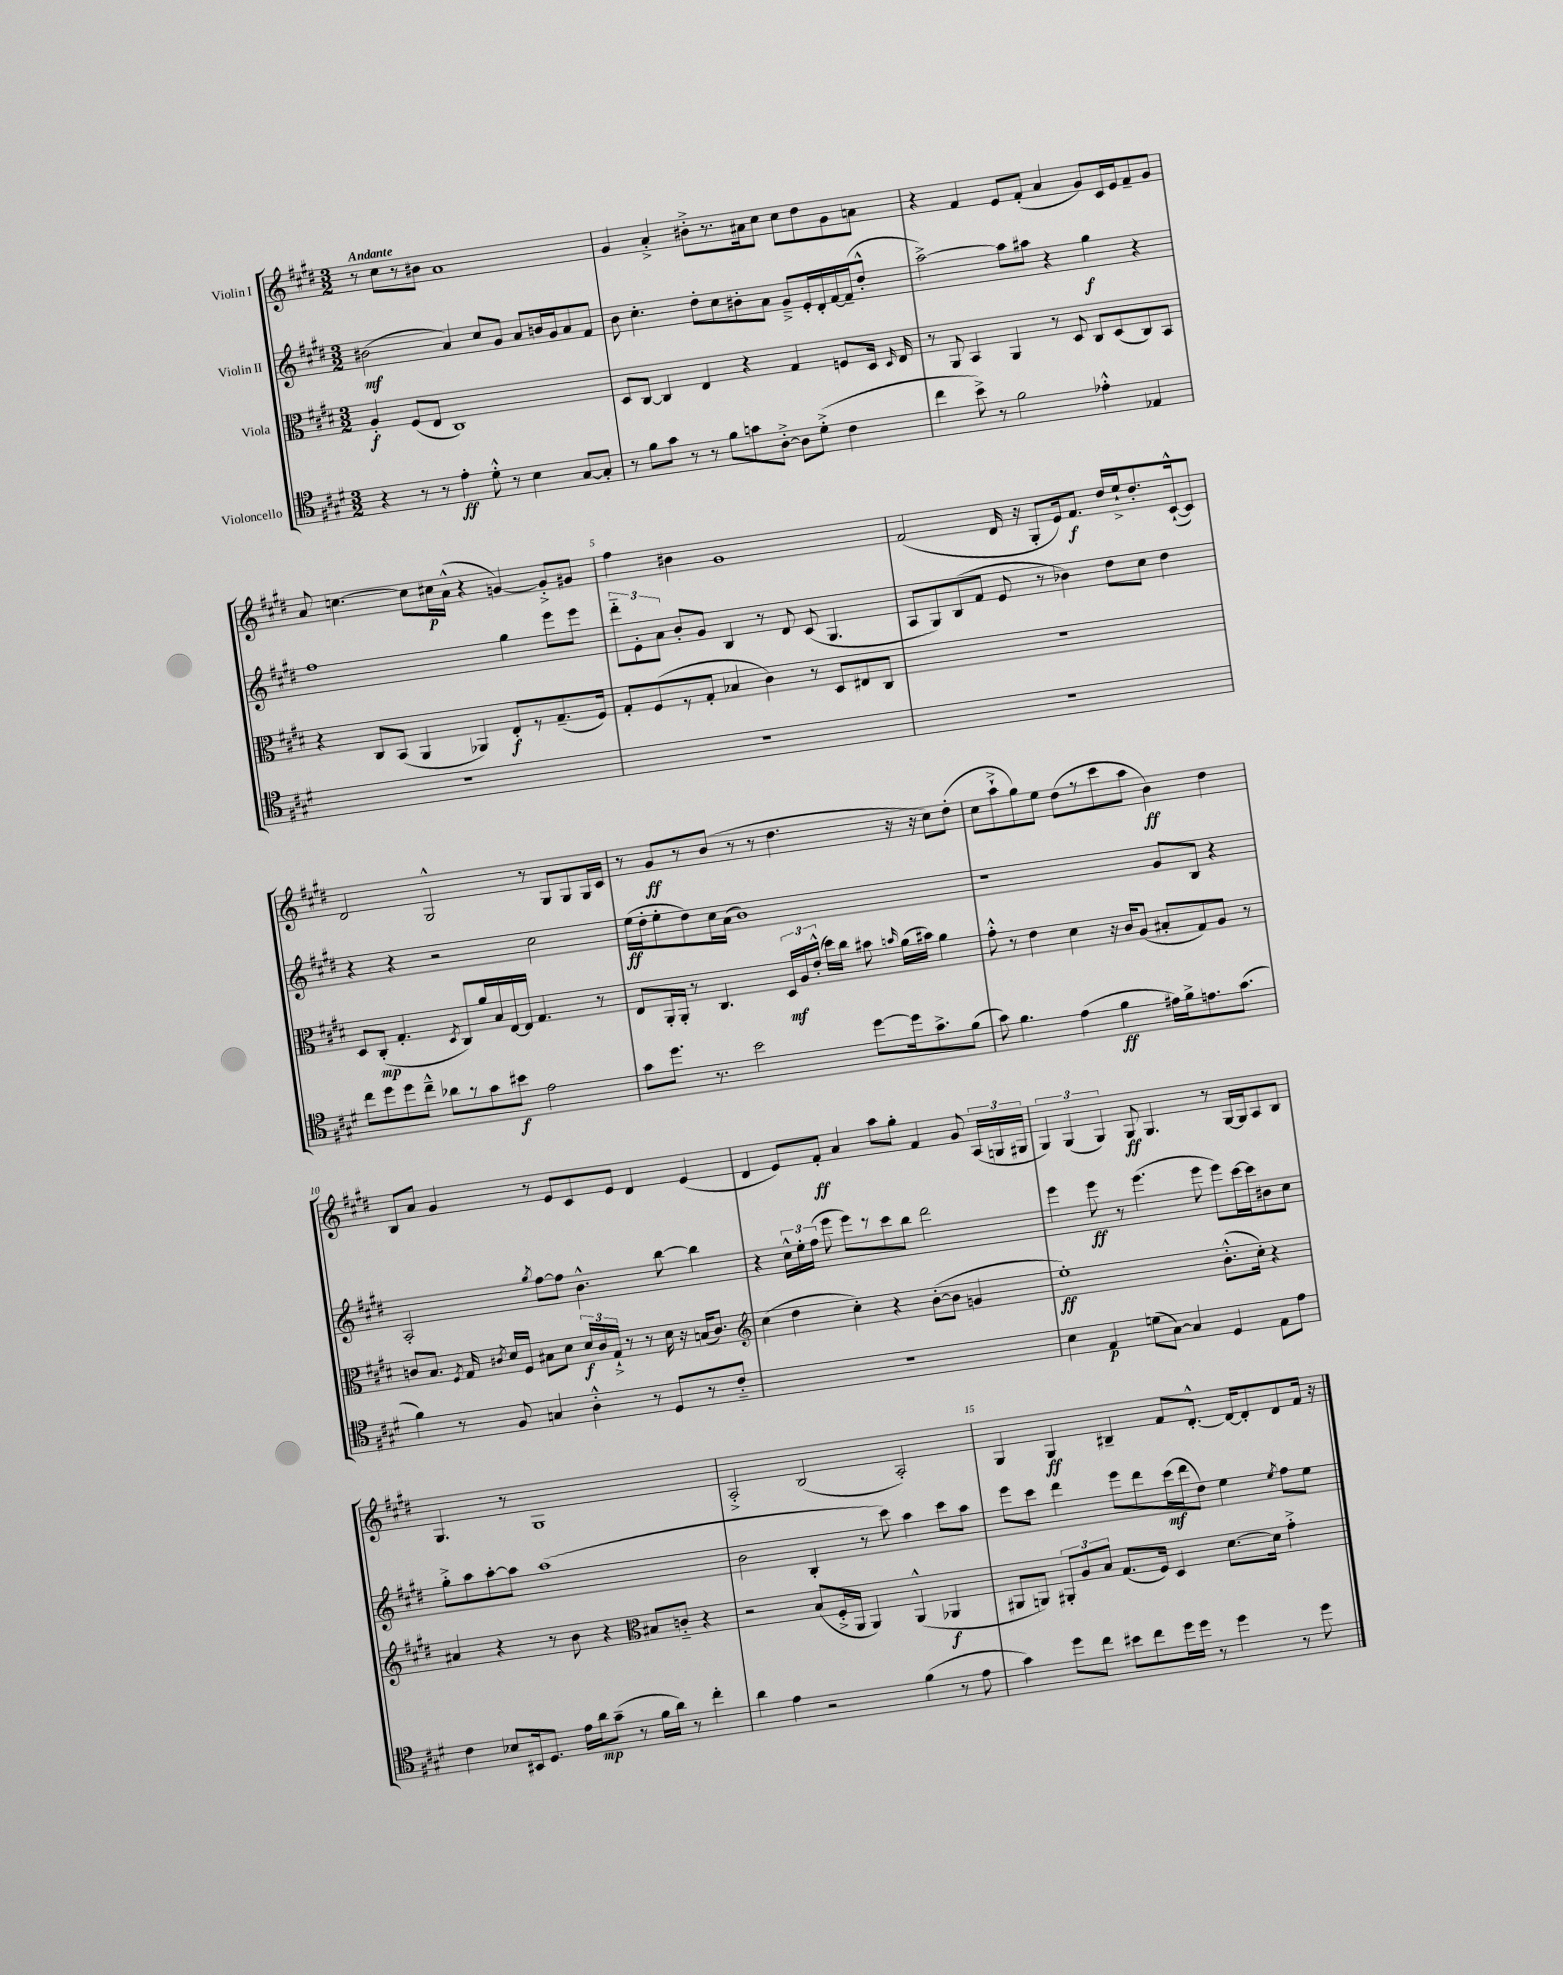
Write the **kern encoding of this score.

**kern	**dynam	**kern	**dynam	**kern	**dynam	**kern	**dynam
*part4	*part4	*part3	*part3	*part2	*part2	*part1	*part1
*staff4	*staff4	*staff3	*staff3	*staff2	*staff2	*staff1	*staff1
*I"Violoncello	*	*I"Viola	*	*I"Violin II	*	*I"Violin I	*
*clefC4	*	*clefC3	*	*clefG2	*	*clefG2	*
*k[f#c#g#d#]	*	*k[f#c#g#d#]	*	*k[f#c#g#d#]	*	*k[f#c#g#d#]	*
*M3/2	*	*M3/2	*	*M3/2	*	*M3/2	*
=1	=1	=1	=1	=1	=1	=1	=1
!	!	!	!	!	!	!LO:TX:a:B:t=Andante	!
4r	.	4A'/	f	(2b#X\	mf	8r	.
.	.	.	.	.	.	8cc#\L	.
8r	.	(8F#/L	.	.	.	8r	.
8r	.	8E/J	.	.	.	8b#X\J	.
4e'\	ff	1C#)	.	4a/)	.	1a	.
8d#'^^\	.	.	.	8cc#/L	.	.	.
8r	.	.	.	8g#/J	.	.	.
4B\	.	.	.	8a/L	.	.	.
.	.	.	.	16bn/L	.	.	.
.	.	.	.	16g#/J	.	.	.
[8G#/L	.	.	.	8a/	.	.	.
8G#'/J]	.	.	.	8f#/J	.	.	.
=2	=2	=2	=2	=2	=2	=2	=2
8r	.	8D#/L	.	8b\	.	4g#/	.
8f#\L	.	[8C#/J	.	4.cc#'\	.	.	.
8g#\J	.	4C#/]	.	.	.	4a'^/	.
8r	.	.	.	.	.	.	.
8r	.	4E/	.	8dd#'\L	.	8b#X'^\L	.
8f#\L	.	.	.	8cc#\	.	8.r	.
8gn\	.	4r	.	8b#X'\	.	.	.
.	.	.	.	.	.	16a#X\k	.
[8A'^\J	.	.	.	8a\J	.	8cc#\J	.
8A\L]	.	4G#/	.	8g#~^/L	.	8cc#\L	.
(8d#'^\J	.	.	.	16e'/L	.	8dd#\	.
.	.	.	.	16d#'/	.	.	.
4c#\	.	8Fn/L	.	[16f#/	.	8g#\	.
.	.	.	.	(16f#~/J]	.	.	.
.	.	16D#/Jk	.	8dd#'^^/J	.	8an\J	.
.	.	16qqD#/	.	.	.	.	.
.	.	16E/	.	.	.	.	.
=3	=3	=3	=3	=3	=3	=3	=3
4cc#\	.	8r	.	[2aa^\)	.	4r	.
.	.	8AA/	.	.	.	.	.
8b^\)	.	4BB/	.	.	.	4f#/	.
8r	.	.	.	.	.	.	.
2f#\	.	4AA/	.	8aa\L]	.	8e/L	.
.	.	.	.	8aa#X\J	.	(8f#'/J	.
.	.	8r	.	4r	.	4a/	.
.	.	8D#/	.	.	.	.	.
4e-X'^^\	.	8C#/L	.	4gg#\	f	8g#/L)	.
.	.	(8D#/	.	.	.	16c#/L	.
.	.	.	.	.	.	16e/J	.
4E-X/	.	8C#/)	.	4r	.	8f#~/	.
.	.	8BB/J	.	.	.	8g#/J	.
!!LO:LB:g=z
=4	=4	=4	=4	=4	=4	=4	=4
1.r	.	4r	.	1ff#	.	8a/	.
.	.	.	.	.	.	[4.ccn\	.
.	.	8C#/L	.	.	.	.	.
.	.	(8BB/J	.	.	.	.	.
.	.	4AA/	.	.	.	8cc\L]	.
.	.	.	.	.	.	16cc#X\L	p
.	.	.	.	.	.	(16a^^\JJ	.
.	.	4AA-X/)	.	.	.	4r	.
.	.	8E'/L	f	4gg#\	.	[4gn/)	.
.	.	8r	.	.	.	.	.
.	.	(8.G#~/	.	8eee\L	.	8g'^/L]	.
.	.	.	.	8eee\J	.	8g#X/J	.
.	.	16F#/Jk)	.	.	.	.	.
=5	=5	=5	=5	=5	=5	=5	=5
1.r	.	8G#'/L	.	12ddd#\L	.	4ff#\	.
.	.	.	.	12e'\	.	.	.
.	.	(8F#/	.	.	.	.	.
.	.	.	.	12a\J	.	.	.
.	.	8r	.	8b'/L	.	4b#X\	.
.	.	8G#'/J	.	8g#/J	.	.	.
.	.	4B-X/	.	4B/	.	1g#	.
.	.	4c#\)	.	8r	.	.	.
.	.	.	.	8d#/	.	.	.
.	.	8r	.	(8c#/	.	.	.
.	.	8D#/L	.	4.G#/	.	.	.
.	.	8E#X/	.	.	.	.	.
.	.	8C#/J	.	.	.	.	.
=6	=6	=6	=6	=6	=6	=6	=6
1.r	.	1.r	.	8A/L	.	(2f#/	.
.	.	.	.	8G#/)	.	.	.
.	.	.	.	(8B/	.	.	.
.	.	.	.	8f#/J	.	.	.
.	.	.	.	8e/	.	16d#/	.
.	.	.	.	.	.	16r	.
.	.	.	.	8r	.	8G#'/L	.
.	.	.	.	4b-X\)	.	16e/k)	.
.	.	.	.	.	.	8.f#/J	f
.	.	.	.	8dd#\L	.	16dd#/LL	.
.	.	.	.	.	.	16ee`^/J	.
.	.	.	.	8cc#\J	.	8.dd#'/	.
.	.	.	.	4dd#\	.	.	.
.	.	.	.	.	.	([16c#`^^/k	.
.	.	.	.	.	.	8c#/J])	.
!!LO:LB:g=z
=7	=7	=7	=7	=7	=7	=7	=7
8cc#\L	.	8D#/L	.	4r	.	2d#/	.
8dd#\	.	(8C#'/J	mp	.	.	.	.
8dd#\	.	4.G#'/	.	4r	.	.	.
8cc#~^^\J	.	.	.	.	.	.	.
8a-X\L	.	.	.	2r	.	2G#^^/	.
.	.	8qD#/	.	.	.	.	.
8r	.	8C#/L)	.	.	.	.	.
8g#\	.	16a/L	.	.	.	.	.
.	.	16B/	.	.	.	.	.
8b#X\J	f	[16E/	.	.	.	.	.
.	.	16E/JJ]	.	.	.	.	.
2e\	.	4.G#/	.	2cc#\	.	8r	.
.	.	.	.	.	.	8G#/L	.
.	.	.	.	.	.	8G#/	.
.	.	8r	.	.	.	16G#/L	.
.	.	.	.	.	.	16c#/JJ	.
=8	=8	=8	=8	=8	=8	=8	=8
8g#\L	.	8E/L	.	(16ee\LL	ff	8r	.
.	.	.	.	16dd#'\J	.	.	.
8.dd#\J	.	16AA'/L	.	8ee'\	.	8g#/L	ff
.	.	16AA'/JJ	.	.	.	.	.
.	.	8r	.	8dd#\)	.	8r	.
8.r	.	.	.	.	.	.	.
.	.	4.C#/	.	16cc#\L	.	(8b/J	.
.	.	.	.	(16a\JJ	.	.	.
2b\	.	.	.	1b)	.	8r	.
.	.	.	.	.	.	8r	.
.	.	24D#/LL	mf	.	.	4.dd#\	.
.	.	24A/	.	.	.	.	.
.	.	(24e'^^/JJ	.	.	.	.	.
.	.	16dd#\LL)	.	.	.	.	.
.	.	16cc#\JJ	.	.	.	.	.
[8dd#\L	.	8b#X\	.	.	.	.	.
.	.	16qqbn/	.	.	.	.	.
16dd#\k]	.	(16a\LL	.	.	.	16r	.
8.g#^\	.	16b#X\JJ)	.	.	.	16r	.
.	.	4a\	.	.	.	8cc#\L)	.
(8f#\J	.	.	.	.	.	(8dd#'\J	.
=9	=9	=9	=9	=9	=9	=9	=9
8g#\)	.	8g#'^^\	.	1r	.	8cc#\L	.
4.f#\	.	8r	.	.	.	8aa`^\	.
.	.	4e\	.	.	.	8gg#\)	.
.	.	.	.	.	.	8ee\J	.
(4e\	.	4d#\	.	.	.	(8dd#\L	.
.	.	.	.	.	.	8r	.
4f#\	ff	16r	.	.	.	8ccc#\	.
.	.	16c#/KL	.	.	.	.	.
.	.	(8A/J	.	.	.	8aa\J	.
16e#X\LL)	.	8B#X'/L	.	8g#/L	.	4b\)	ff
16f#^\J	.	.	.	.	.	.	.
8.en\	.	8G#/)	.	8B/J	.	.	.
.	.	8A/J	.	4r	.	4dd#\	.
(8.g#\J	.	.	.	.	.	.	.
.	.	8r	.	.	.	.	.
!!LO:LB:g=z
=10	=10	=10	=10	=10	=10	=10	=10
4f#\)	.	8cn/L	.	2A'/	.	8B/L	.
.	.	8.B/J	.	.	.	8a/J	.
8r	.	.	.	.	.	4g#/	.
.	.	8qF#/	.	.	.	.	.
.	.	16G#/	.	.	.	.	.
.	.	8qc#X/	.	.	.	.	.
8F#/	.	16d#/LL	.	.	.	.	.
.	.	16F#/JJ	.	.	.	.	.
.	.	.	.	8qgg#/	.	.	.
4Gn/	.	8B#X\L	.	[8ff#\L	.	8r	.
.	.	8d#\J	.	8ff#\J]	.	8e/L	.
4A'^^\	.	24d#/LL	f	4.b^^\	.	8c#/	.
.	.	24c#/	.	.	.	.	.
.	.	24G#`^/JJ	.	.	.	.	.
.	.	8r	.	.	.	8e/J	.
8r	.	8r	.	.	.	4d#/	.
8D#/L	.	16d#\	.	[8bb\	.	.	.
.	.	16r	.	.	.	.	.
8r	.	(16Bn/KL	.	4bb\]	.	(4e/	.
.	.	8.c#/J)	.	.	.	.	.
8c#/J	.	.	.	.	.	.	.
=11	=11	=11	=11	=11	=11	=11	=11
*	*	*clefG2	*	*	*	*	*
1.r	.	(4cc#\	.	4r	.	4d#/	.
.	.	4dd#\	.	24cc#^^\LL	.	8e/L)	.
.	.	.	.	24ee'\	.	.	.
.	.	.	.	(24ff#\JJ	.	.	.
.	.	.	.	8eee\	.	8f#'/J	ff
.	.	4cc#'\)	.	8eee\L)	.	4a/	.
.	.	.	.	8r	.	.	.
.	.	4r	.	8ccc#\	.	8aa\L	.
.	.	.	.	8bb\J	.	8gg#'\J	.
.	.	([8b'\L	.	2ddd#\	.	4f#/	.
.	.	8b\J]	.	.	.	.	.
.	.	4gn/	.	.	.	8g#/	.
.	.	.	.	.	.	(24A/LL	.
.	.	.	.	.	.	24Gn/	.
.	.	.	.	.	.	24G#X/JJ	.
=12	=12	=12	=12	=12	=12	=12	=12
4B\	.	1ee')	ff	4eee\	.	6G#/)	.
.	.	.	.	.	.	(6G#/	.
4E/	p	.	.	8eee\	ff	.	.
.	.	.	.	.	.	6G#/)	.
.	.	.	.	8r	.	.	.
(8dn\L	.	.	.	(4.eee\	.	8G#/	ff
[8G#\J)	.	.	.	.	.	4.G#/	.
4G#/]	.	.	.	.	.	.	.
.	.	.	.	8eee\	.	.	.
4D#/	.	(8.b'^^\L	.	8eee\L)	.	8r	.
.	.	.	.	[16ccc#\L	.	[16G#/LL	.
.	.	16cc#'\Jk)	.	16ccc#\J]	.	16G#/J]	.
8E\L	.	4r	.	8b#X\	.	8A/	.
8e\J	.	.	.	8cc#\J	.	8B/J	.
!!LO:LB:g=z
=13	=13	=13	=13	=13	=13	=13	=13
4c#\	.	4a#X/	.	8gg#'^\L	.	4.G#/	.
.	.	.	.	8aa\	.	.	.
8B-X/L	.	4r	.	[8aa'\	.	.	.
16BB#X/k	.	.	.	8aa\J]	.	8r	.
8.D#/J	.	.	.	.	.	.	.
.	.	8r	.	(1aa	.	1G#	.
16e\LL	.	8b\	.	.	.	.	.
16a\J	mp	.	.	.	.	.	.
(8g#~\J	.	4r	.	.	.	.	.
8r	.	.	.	.	.	.	.
*	*	*clefC3	*	*	*	*	*
16f#\LL	.	8B#X/L	.	.	.	.	.
16a\JJ)	.	.	.	.	.	.	.
8r	.	8cn/J	.	.	.	.	.
4cc#'\	.	4r	.	.	.	.	.
=14	=14	=14	=14	=14	=14	=14	=14
4a\	.	2r	.	2b\	.	2A'^/	.
4e\	.	.	.	.	.	.	.
2r	.	(8B/L	.	4B'/	.	(2B/	.
.	.	16F#'^/L	.	.	.	.	.
.	.	16AA/JJ	.	.	.	.	.
.	.	4AA/)	.	8r	.	.	.
.	.	.	.	8ccc#\)	.	.	.
(4f#\	.	(4AA^^/	.	4aa\	.	2A'/)	.
8r	.	4AA-X/	f	8ccc#\L	.	.	.
8e\	.	.	.	8aa\J	.	.	.
=15	=15	=15	=15	=15	=15	=15	=15
4g#\)	.	8AA#X/L	.	8eee\L	.	4G#/	.
.	.	8AAn/J)	.	8ccc#\J	.	.	.
8dd#\L	.	12AA#X'/L	.	4ddd#\	.	4G#/	ff
.	.	12A/	.	.	.	.	.
8cc#\J	.	.	.	.	.	.	.
.	.	12B/J	.	.	.	.	.
8b#X\L	.	(8.G#/L	.	8eee\L	.	4B#X~/	.
8cc#\	.	.	.	8ddd#\	.	.	.
.	.	16F#/Jk)	.	.	.	.	.
16dd#\L	.	4D#/	.	(16ccc#\L	mf	8f#/L	.
16dd#\JJ	.	.	.	16ddd#\J	.	.	.
8r	.	.	.	8dd#\J)	.	[8.d#'^^/J	.
4dd#\	.	[8.d#\L	.	4ee\	.	.	.
.	.	.	.	.	.	16d#/KL_	.
.	.	.	.	.	.	8d#'/]	.
.	.	16d#\Jk]	.	.	.	.	.
.	.	.	.	8qee/	.	.	.
8r	.	4g#'^\	.	8ff#\L	.	8d#/	.
8dd#\	.	.	.	8ee\J	.	16f#/Jk	.
.	.	.	.	.	.	16r	.
==	==	==	==	==	==	==	==
*-	*-	*-	*-	*-	*-	*-	*-
